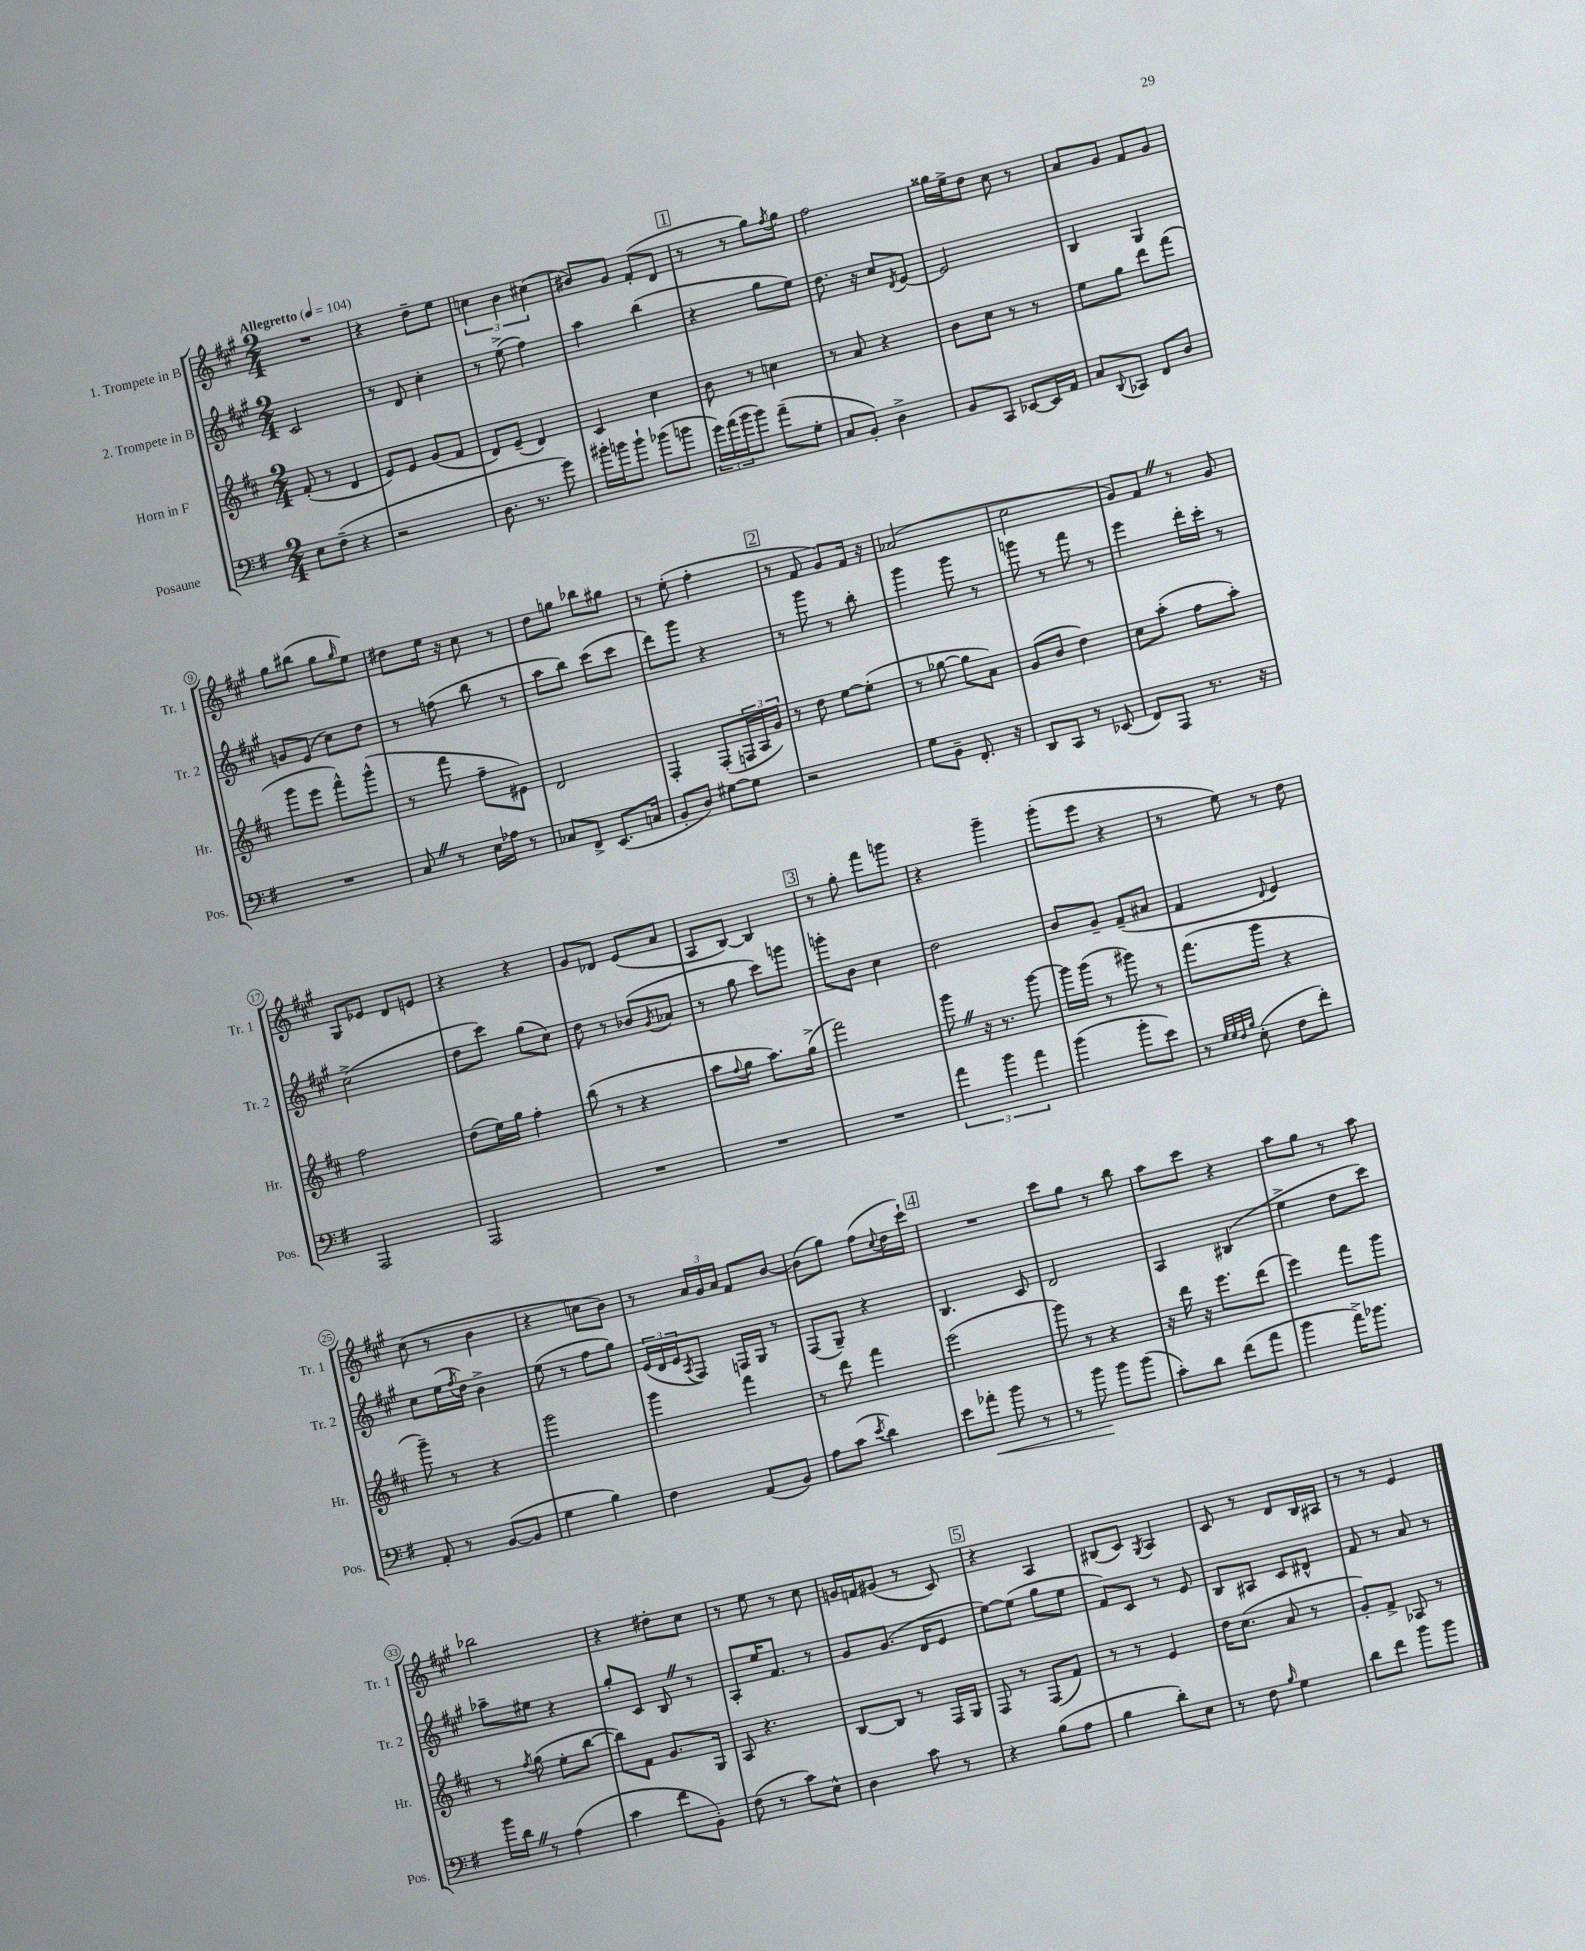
<<
\new StaffGroup <<
\new Staff = "s0" \with { instrumentName = "1. Trompete in B" shortInstrumentName = "Tr. 1" } {
    \clef treble \key a \major \numericTimeSignature \time 2/4 \tempo "Allegretto" 4 = 104
    R2 |
    r4 d''8-- e''8 |
    \tuplet 3/2 { c''4 b'4 cis''4( } |
    bis'8) gis'8 fis'8-.( d'8 |
    \mark \markup { \box "1" } r8 r8 gis''8) \acciaccatura { fis''8 } gis''8 |
    fis''2 |
    gisis''16 e''16-> d''8 cis''8 r8 |
    a'8 gis'8 fis'8 gis'8 |
    gis''8 bis''8( gis''8 \grace { gis''16 } e''8) |
    dis''8 e''16 r16 cis''8 r8 |
    d''8 g''8 bes''8 gis''8 |
    r8 e''8-.( fis''4-. |
    \mark \markup { \box "2" } r8 fis'8 gis'8) fis'16 r16 |
    aes'2( |
    cis''2 |
    gis'8) fis'8 \once \override BreathingSign.text = \markup { \musicglyph "scripts.caesura.straight" } \breathe r8 gis'8 |
    gis8 ees'8 d'8 e'8 |
    r4 r4 |
    gis'8 des'8 e'8( a'8 |
    a8 b8~) b4 |
    \mark \markup { \box "3" } r8 gis''8-. fis'''8 g'''8 |
    r4 gis'''4-- |
    gis'''8-.( e'''8 r4 |
    r8 e''8) r8 d''8 |
    cis''8( r8 b'4 |
    r4 c''8 b'8) |
    r8 \tuplet 3/2 { a'16 gis'16 a'16 } fis'8 b'8~ |
    b'8( gis''8) fis''8( \appoggiatura { cis''8 } d''16 cis'''16-!) |
    \mark \markup { \box "4" } R2 |
    cis'''8 gis''8 r8 b''8 |
    a''8 cis'''8 r4 |
    a''8 gis''8 r8 a''8 |
    bes''2 |
    r4 dis''8-. cis''8 |
    r8 e''8 r8 cis''8 |
    g'16 f'16 gis'8( r8 cis'8) |
    \mark \markup { \box "5" } r4 a4 |
    bis8( cis'8) \acciaccatura { gis8 } a4 |
    cis'8 r8 d'8 b16 ais16 |
    r8 r8 e'4 \bar "|." |
}
\new Staff = "s1" \with { instrumentName = "2. Trompete in B" shortInstrumentName = "Tr. 2" } {
    \clef treble \key a \major \numericTimeSignature \time 2/4
    cis'2 |
    r8 d'8 cis''4-. |
    r8 e''8->( fis''4) |
    a''4 b''4( |
    \mark \markup { \box "1" } r4 gis''8 e''8) |
    d''8. r16 cis''8 \acciaccatura { d'8 } e'8~ |
    e'2 |
    b4 gis4 |
    g'8 e'8( cis''8) d''8 |
    r8 f''8( b''8 r8 |
    a''8 b''8) cis'''8( cis'''8 |
    d'''8) gis'''8 r4 |
    \mark \markup { \box "2" } r8 gis'''8 r8 b''8-. |
    gis'''4 gis'''8 r8 |
    g'''8 r8 fis'''8 r8 |
    e'''4 d'''16-. cis'''16-. r8 |
    cis''2->( |
    d''8 cis'''8) gis''8( cis''8) |
    d''8 r8 bes'8( \acciaccatura { gis'8 } aes'8 |
    r8 gis''8 cis'''8) g'''8 |
    \mark \markup { \box "3" } g'''8-. b'8 cis''4 |
    d''2 |
    b'8 gis'8-- fis'8--( ais'8 |
    fis'4 \appoggiatura { d'8 } e'4) |
    cis''8 e''16( \acciaccatura { fis''8 } d''16) b'4-> |
    e''8( r8 fis''8 gis''8) |
    \tuplet 3/2 { e'16( d'16 e'16 } \acciaccatura { a8 } fis8) f16 gis16 r8 |
    fis8( gis8--) r4 |
    \mark \markup { \box "4" } b4. cis'8 |
    d'2 |
    a4 bis4( |
    e''4-> d''8 cis'''8) |
    aes''8-- eis''8 r4 |
    gis''8-. cis'8 b8 \once \override BreathingSign.text = \markup { \musicglyph "scripts.caesura.straight" } \breathe r8 |
    a8-. e''16 fis'8. r8 |
    gis'8 gis'8.( d'16 e'8 |
    \mark \markup { \box "5" } e''8~) e''8( gis''8 e''8 |
    fis'8) cis'8 r8 e'8 |
    b8 ais8 cis'8 dis'8-^ |
    fis'8 r8 a'8 r8 \bar "|." |
}
\new Staff = "s2" \with { instrumentName = "Horn in F" shortInstrumentName = "Hr." } {
    \clef treble \key d \major \numericTimeSignature \time 2/4
    fis'8-.( r8 d'4 |
    e'8) e'8 g'8( fis'8 |
    d'8) e'8--( d'4) |
    cis'4 cis''4 |
    \mark \markup { \box "1" } b'8 r8 c''4 |
    r8 a'8 r4 |
    b'8 cis''8 r8 r8 |
    e''8 g''8 d'''8 fis'''8( |
    g'''8 e'''8 fis'''8-^) g'''8-^( |
    r8 fis'''8 fis''8-- eis'8) |
    d'2 |
    fis4-. fis8-.( \tuplet 3/2 { f16 a16 g'16) } |
    \mark \markup { \box "2" } r8 d''8 e''8~ e''8-.( |
    r8 ges''8~ ges''8 a'8) |
    g'8( b'8 d''4) |
    cis''8 a''8-.( fis''8 a''8-.) |
    fis''2 |
    d''8( e''16) g''16 fis''4-. |
    b''8( r8 r4 |
    a''8 \appoggiatura { fis''8 } g''8 a''8.) g''16->( |
    \mark \markup { \box "3" } fis'''2) |
    g'''8 \once \override BreathingSign.text = \markup { \musicglyph "scripts.caesura.straight" } \breathe r16 r8. g'''8~ |
    g'''16 g'''16( r8 gis'''8) r8 |
    fis'''8.( g'''16 r4 |
    g'''8--) r8 r4 |
    g'''2 |
    g'''4 fis'''4 |
    r8 d'''8 fis'''4 |
    \mark \markup { \box "4" } e'''2( |
    g'''8) r8 r4 |
    r16 d'''16 r16 e'''8. d'''8( |
    e'''4) fis'''8 g'''8 |
    r8 \acciaccatura { fis''8 } g''8( e''8-. b''8~ |
    b''8) fis'8 g'8. g16 |
    a8 r4. |
    b8~ b8 r8 fis16 g16 |
    \mark \markup { \box "5" } fis8 r8 fis8( fis'8) |
    r8 r8 e'4 |
    d''16 cis''8.( a'8 r8 |
    g'8-.) fis'8-> aes8 r8 \bar "|." |
}
\new Staff = "s3" \with { instrumentName = "Posaune" shortInstrumentName = "Pos." } {
    \clef bass \key g \major \numericTimeSignature \time 2/4
    e8 fis8--( r4 |
    r2 |
    d8. r8. g'8) |
    bis'16-. b'16 b'8-! bes'8( b'8 |
    \mark \markup { \box "1" } \tuplet 3/2 { g'16) a'16( b'16 } b'8) a'8--( g8-. |
    c8 b,8-.) d4-> |
    b,8 c,8 ees,8~ ees,16 a,16 |
    c8 \appoggiatura { d,8 } ces,8 fis,8 d8 |
    R2 |
    c8 \once \override BreathingSign.text = \markup { \musicglyph "scripts.caesura.straight" } \breathe r8 e16 aes16 r8 |
    ces8 fis,8-> e,8.( c16 |
    b,8-. d8) gis8~ gis8 |
    \mark \markup { \box "2" } r2 |
    g8 b,8-- fis,8.-. r16 |
    d,8 c,8 r8 ees,8( |
    fis,8) a,,8 r8. r16 |
    a,,2 |
    a,,2 |
    R2 |
    R2 |
    \mark \markup { \box "3" } R2 |
    \tuplet 3/2 { a'4 b'4 a'4 } |
    b'4( b'8-. e'8) |
    r8 \grace { g32 g32 fis32 b32 } e8-.( fis8 fis'8-.) |
    a,8-. r8 b,8~( b,8 |
    g4 b4) |
    fis4 a,8( b,8) |
    a8 c'8( \acciaccatura { e'8 } d'4) |
    \mark \markup { \box "4" } e'8 aes'8-.\< b'8 r8 |
    r8 b'8\! b'8 b'8( |
    c'8-.) d'8 fis'8( a'8 |
    b'4 a'16->) bes'8. |
    b'16 d'16 \once \override BreathingSign.text = \markup { \musicglyph "scripts.caesura.straight" } \breathe r8 a4( |
    c'4 fis'8 b,8-.) |
    fis8( r8 c'8) e8-^ |
    d4 c'8 r8 |
    \mark \markup { \box "5" } r4 b8( a8 |
    b4 d'8-.) e8 |
    r8 fis8 \grace { b16 } g4 |
    d'8 fis'8 b'8 b'8 \bar "|." |
}
>>
>>
\layout { \context { \Score \override BarNumber.stencil = #(make-stencil-circler 0.1 0.3 ly:text-interface::print) } }
